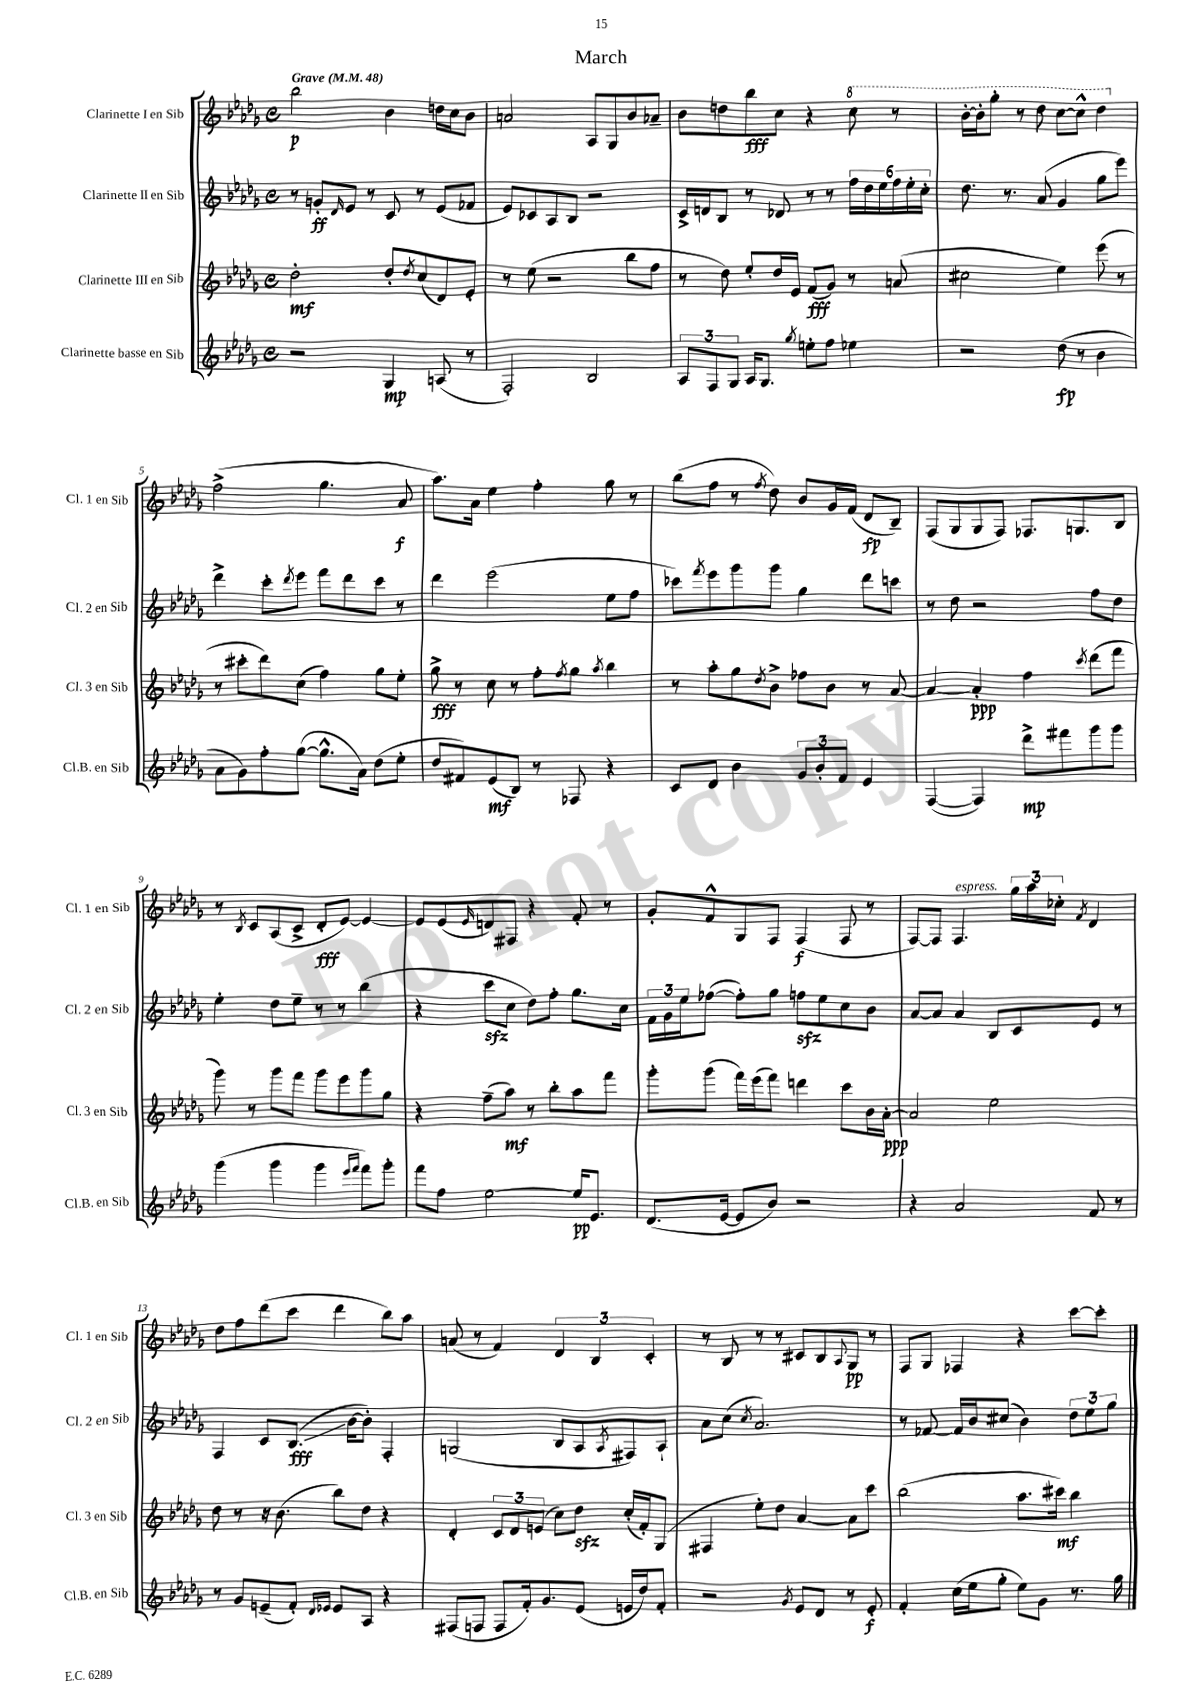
\header { title = "March" }
<<
\new StaffGroup <<
\new Staff = "s0" \with { instrumentName = "Clarinette I en Sib" shortInstrumentName = "Cl. 1 en Sib" } {
    \clef treble \key des \major \defaultTimeSignature \time 4/4 \tempo "Grave" 4 = 48
    bes''2\p bes'4 d''16 c''16 bes'8 |
    a'2 aes8 ges8 bes'8 aes'8-- |
    bes'8 d''8 bes''8\fff c''8 r4 \ottava #1 c'''8 r8 |
    bes''16~-. bes''16-. ges'''8-. r8 des'''8 c'''8~ c'''8-^ des'''4 \ottava #0 |
    f''2->( ges''4. aes'8\f |
    aes''8.) aes'16 ees''4 f''4-. ges''8 r8 |
    bes''8( f''8 r8 \acciaccatura { f''8 } des''8) bes'8 ges'16 f'16( des'8\fp bes8--) |
    f8( ges8 ges8 f8) fes8. g8. bes8 |
    r8 \acciaccatura { bes8 } c'8 aes8( c'8-> des'8-.\fff ees'8~) ees'4~ |
    ees'8 ees'8( \grace { ees'16 } d'8) fis8 r4 f'8-. r8 |
    ges'8-. f'8-^ ges8 f8 f4\f( f8 r8 |
    f8~) f8 f4.^\markup { \italic "espress." } \tuplet 3/2 { ges''16 aes''16 ces''16-. } \acciaccatura { f'8 } des'4 |
    des''8 f''8 des'''8( c'''8 des'''4 bes''8) aes''8 |
    a'8( r8 f'4) \tuplet 3/2 { des'4 bes4 c'4-. } |
    r8 bes8 r8 r8 cis'8 bes8 \appoggiatura { aes8 } ges8\pp r8 |
    f8 ges8 fes4 r4 c'''8~ c'''8-. \bar "|." |
}
\new Staff = "s1" \with { instrumentName = "Clarinette II en Sib" shortInstrumentName = "Cl. 2 en Sib" } {
    \clef treble \key des \major \defaultTimeSignature \time 4/4
    r8 g'8-.\ff \grace { des'16 } ees'8 r8 c'8 r8 ees'8( fes'8 |
    ees'8) ces'8 aes8 bes8 r2 |
    c'16-> d'16 bes8 r8 des'8 r8 r8 \tuplet 6/4 { f''16 des''16 ees''16 f''16 ees''16-. c''16-. } |
    des''8. r8. aes'8( ges'4 ges''8 ees'''8) |
    des'''4-> c'''8-. \acciaccatura { des'''8 } ees'''8 f'''8 des'''8 c'''8 r8 |
    des'''4 ees'''2( ees''8 f''8 |
    ces'''8) \acciaccatura { f'''8 } ees'''8 ges'''8 ges'''8 ges''4 des'''8 c'''8 |
    r8 des''8 r2 f''8 des''8 |
    ees''4-. des''8 ees''8-- r8 r8 bes''4( |
    r4 c'''8\sfz c''8 des''8) f''8-. ges''8. c''16 |
    \tuplet 3/2 { f'16 ges'16 ees''16 } fes''8~( fes''8-.) ges''8 f''8\sfz ees''8 c''8 bes'8 |
    aes'8~ aes'8 aes'4 bes8 c'8 ees'8 r8 |
    f4 c'8 bes8.\glissando\fff( bes'16~ bes'8-.) f4-. |
    g2( bes8 aes8 \acciaccatura { aes8 } fis8) aes8-! |
    aes'8 c''8( \acciaccatura { c''8 } aes'2.) |
    r8 fes'8~ fes'16 bes'16 cis''8( bes'4) \tuplet 3/2 { des''8 ees''8 ges''8 } \bar "|." |
}
\new Staff = "s2" \with { instrumentName = "Clarinette III en Sib" shortInstrumentName = "Cl. 3 en Sib" } {
    \clef treble \key des \major \defaultTimeSignature \time 4/4
    des''2-.\mf des''8-. \acciaccatura { des''8 } c''8( des'8) ees'8-. |
    r8 ees''8( r2 bes''8 f''8 |
    r8 des''8) ees''8-. des''16 ees'16 f'8\fff( ges'8) r8 a'8( |
    cis''2 ees''4) ees'''8( r8 |
    r8 cis'''8-. des'''8) c''8( f''4) ges''8 ees''8-. |
    ges''8->\fff r8 c''8 r8 f''8-. \acciaccatura { f''8 } ges''8 \acciaccatura { aes''8 } bes''4 |
    r8 aes''8-. ges''8 \acciaccatura { des''8 } bes'8-> fes''8 bes'8 r8 aes'8~ |
    aes'4~ aes'4-.\ppp f''4 \acciaccatura { c'''8 } des'''8( f'''8 |
    ges'''8) r8 ges'''8 f'''8 ges'''8 ees'''8 ges'''8 ges''8 |
    r4 f''8--( aes''8\mf) r8 bes''8-. aes''8 f'''8 |
    ges'''8-. ges'''8( f'''16) ees'''16( f'''8) d'''4 c'''8 bes'16 aes'16~-.\ppp |
    aes'2 ees''2 |
    des''8 r8 r16 bes'8.( bes''8) des''8 r4 |
    des'4-. \tuplet 3/2 { c'8 des'8 e'8( } c''8) des''8\sfz c''16-.( f'16-.) ges8( |
    fis4 ees''8-.) des''8 aes'4~ aes'8 c'''8 |
    bes''2( aes''8. cis'''16\mf) bes''4 \bar "|." |
}
\new Staff = "s3" \with { instrumentName = "Clarinette basse en Sib" shortInstrumentName = "Cl.B. en Sib" } {
    \clef treble \key des \major \defaultTimeSignature \time 4/4
    r2 ges4\mp a8( r8 |
    f2-.) bes2 |
    \tuplet 3/2 { aes8 f8 ges8 } aes16 ges8. \acciaccatura { ges''8 } e''8-. f''8 ees''4 |
    r2 des''8\fp( r8 bes'4 |
    aes'8 ges'8) f''8-. ges''8~( ges''8.-^ aes'16) des''8( ees''8-. |
    des''8 fis'8) ees'8\mf( bes8) r8 fes8 r4 |
    c'8 des'8 bes'4 \tuplet 3/2 { ges'8 bes'8-. f'8 } ees'4 |
    f4~( f4) des'''8->\mp fis'''8 ges'''8 ges'''8 |
    ges'''4( ges'''4 ges'''4 \grace { ees'''16 f'''16 } f'''8) ges'''8-. |
    f'''8 f''8 ees''2~ ees''16\pp ees'8. |
    des'8.( ees'16~ ees'8 bes'8) r2 |
    r4 aes'2 f'8 r8 |
    r8 ges'8 e'8--( f'8-.) \grace { des'16 ees'16 } ees'8 aes8 r4 |
    fis8( f8 f8 f'16-.) ges'8. ees'8( e'16 des''16) f'8-. |
    r2 \acciaccatura { ges'8 } ees'8 des'8 r8 ees'8-.\f |
    f'4-. c''16( ees''16 ges''8-. ees''8) ges'8 r8. ges''16 \bar "|." |
}
>>
>>
